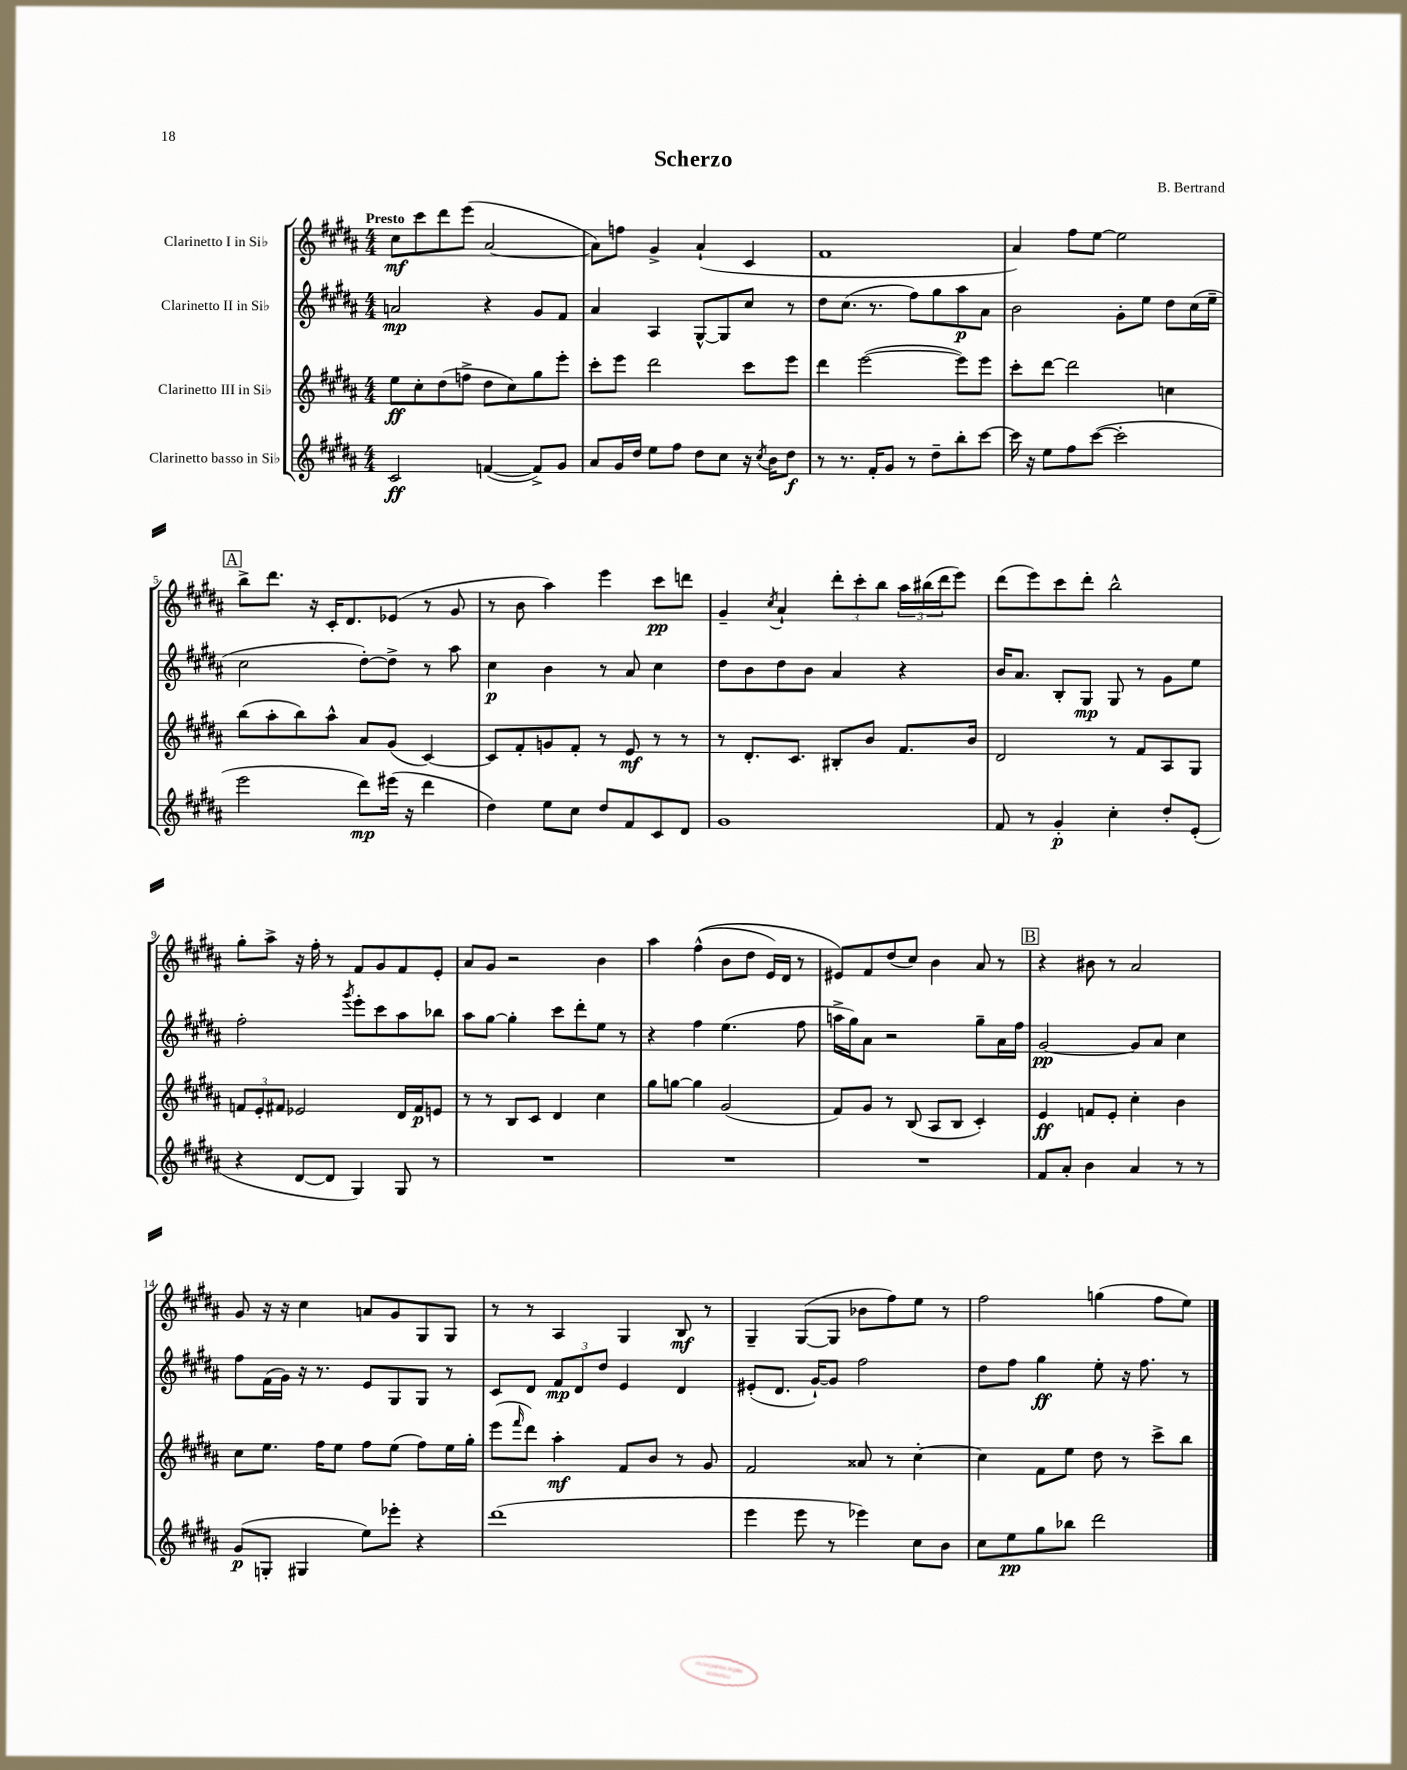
\header { title = "Scherzo" composer = "B. Bertrand" }
<<
\new StaffGroup <<
\new Staff = "s0" \with { instrumentName = "Clarinetto I in Sib" } {
    \clef treble \key b \major \numericTimeSignature \time 4/4 \tempo "Presto"
    cis''8\mf cis'''8 dis'''8 e'''8( ais'2~ |
    ais'8) f''8 gis'4-> ais'4-!( cis'4 |
    fis'1 |
    ais'4) fis''8 e''8~ e''2 |
    \mark \markup { \box "A" } b''8-> dis'''8. r16 cis'16-. dis'8. ees'8( r8 gis'8 |
    r8 b'8 ais''4) e'''4 cis'''8\pp d'''8 |
    gis'4-- \acciaccatura { cis''8 } ais'4-! \tuplet 3/2 { dis'''8-. cis'''8-. b''8 } \tuplet 3/2 { ais''16 bis''16( dis'''16 } e'''8) |
    dis'''8( e'''8) cis'''8 dis'''8-. b''2-^ |
    gis''8-. ais''8-> r16 fis''16-. r8 fis'8 gis'8 fis'8 e'8-. |
    ais'8 gis'8 r2 b'4 |
    ais''4 fis''4-^(\( b'8 dis''8 e'16) dis'16 r8 |
    eis'8\) fis'8 dis''8( cis''8) b'4 ais'8 r8 |
    \mark \markup { \box "B" } r4 bis'8 r8 ais'2 |
    gis'8 r16 r16 cis''4 a'8 gis'8 gis8 gis8 |
    r8 r8 ais4 gis4 b8\mf r8 |
    gis4-- gis8~( gis8 bes'8 fis''8) e''8 r8 |
    fis''2 g''4( fis''8 e''8) \bar "|." |
}
\new Staff = "s1" \with { instrumentName = "Clarinetto II in Sib" } {
    \clef treble \key b \major \numericTimeSignature \time 4/4
    a'2\mp r4 gis'8 fis'8 |
    ais'4 ais4 gis8~-^ gis8 cis''8 r8 |
    dis''8 cis''8.( r8. fis''8) gis''8 ais''8\p ais'8 |
    b'2 gis'8-. e''8 dis''8 cis''16( e''16-- |
    \mark \markup { \box "A" } cis''2 dis''8~-.) dis''8-> r8 ais''8 |
    cis''4\p b'4 r8 ais'8 cis''4 |
    dis''8 b'8 dis''8 b'8 ais'4 r4 |
    b'16 ais'8. b8-. gis8\mp gis8 r8 gis'8 e''8 |
    fis''2-. \acciaccatura { gis'''8 } e'''8-. cis'''8 ais''8 bes''8 |
    ais''8 gis''8~ gis''4-. cis'''8 dis'''8-. e''8 r8 |
    r4 fis''4 e''4.( fis''8 |
    a''16-> gis''16) ais'8 r2 gis''8-- ais'16 fis''16 |
    \mark \markup { \box "B" } gis'2~\pp gis'8 ais'8 cis''4 |
    fis''8 fis'16( gis'16) r16 r8. e'8 gis8 gis8 r8 |
    cis'8 dis'8 \tuplet 3/2 { fis'8\mp dis'8 dis''8 } e'4 dis'4 |
    eis'8-.( dis'8. gis'16~-!) gis'8 fis''2 |
    dis''8 fis''8 gis''4\ff e''8-. r16 fis''8. r8 \bar "|." |
}
\new Staff = "s2" \with { instrumentName = "Clarinetto III in Sib" } {
    \clef treble \key b \major \numericTimeSignature \time 4/4
    e''8\ff cis''8-. dis''8( f''8-> dis''8 cis''8) gis''8 e'''8-. |
    cis'''8-. e'''8 dis'''2 cis'''8 e'''8 |
    dis'''4 e'''2~( e'''8) e'''8 |
    cis'''8-. dis'''8~ dis'''2 c''4 |
    \mark \markup { \box "A" } b''8( ais''8-. b''8) ais''8-^ ais'8 gis'8( cis'4~) |
    cis'8 fis'8-. g'8 fis'8-. r8 e'8\mf r8 r8 |
    r8 dis'8.-. cis'8. bis8-. b'8 fis'8. b'16 |
    dis'2 r8 fis'8 ais8 gis8 |
    \tuplet 3/2 { f'8 e'8-. fis'8 } ees'2 dis'16 fis'16\p e'8 |
    r8 r8 b8 cis'8 dis'4 cis''4 |
    gis''8 g''8~ g''4 gis'2( |
    fis'8) gis'8 r8 b8( ais8 b8 cis'4-.) |
    \mark \markup { \box "B" } e'4\ff f'8 e'8-. cis''4-. b'4 |
    cis''8 e''8. fis''16 e''8 fis''8 e''8( fis''8) e''16 gis''16-. |
    e'''8( \grace { fis'''16 } dis'''8) ais''4-.\mf fis'8 b'8 r8 gis'8 |
    fis'2 aisis'8 r8 cis''4~-. |
    cis''4 fis'8 e''8 dis''8 r8 cis'''8-> b''8 \bar "|." |
}
\new Staff = "s3" \with { instrumentName = "Clarinetto basso in Sib" } {
    \clef treble \key b \major \numericTimeSignature \time 4/4
    cis'2\ff f'4~( f'8->) gis'8 |
    ais'8 gis'16 dis''16 e''8 fis''8 dis''8 cis''8 r16 \acciaccatura { cis''8 } b'16 dis''8\f |
    r8 r8. fis'16-. gis'8 r8 dis''8-- b''8-. cis'''8~ |
    cis'''16 r16 e''8 fis''8 cis'''8~( cis'''2-. |
    \mark \markup { \box "A" } e'''2 dis'''8\mp) eis'''16( r16 dis'''4 |
    dis''4) e''8 cis''8 dis''8 fis'8 cis'8 dis'8 |
    gis'1 |
    fis'8 r8 gis'4-.\p cis''4-. dis''8-. e'8-.( |
    r4 dis'8~ dis'8 gis4) gis8 r8 |
    R1 |
    R1 |
    R1 |
    \mark \markup { \box "B" } fis'8 ais'8-. b'4 ais'4 r8 r8 |
    gis'8\p( g8-. gis4 e''8) ees'''8-. r4 |
    dis'''1( |
    e'''4 e'''8 r8 ees'''4) cis''8 b'8 |
    cis''8 e''8\pp gis''8 bes''8 dis'''2 \bar "|." |
}
>>
>>
